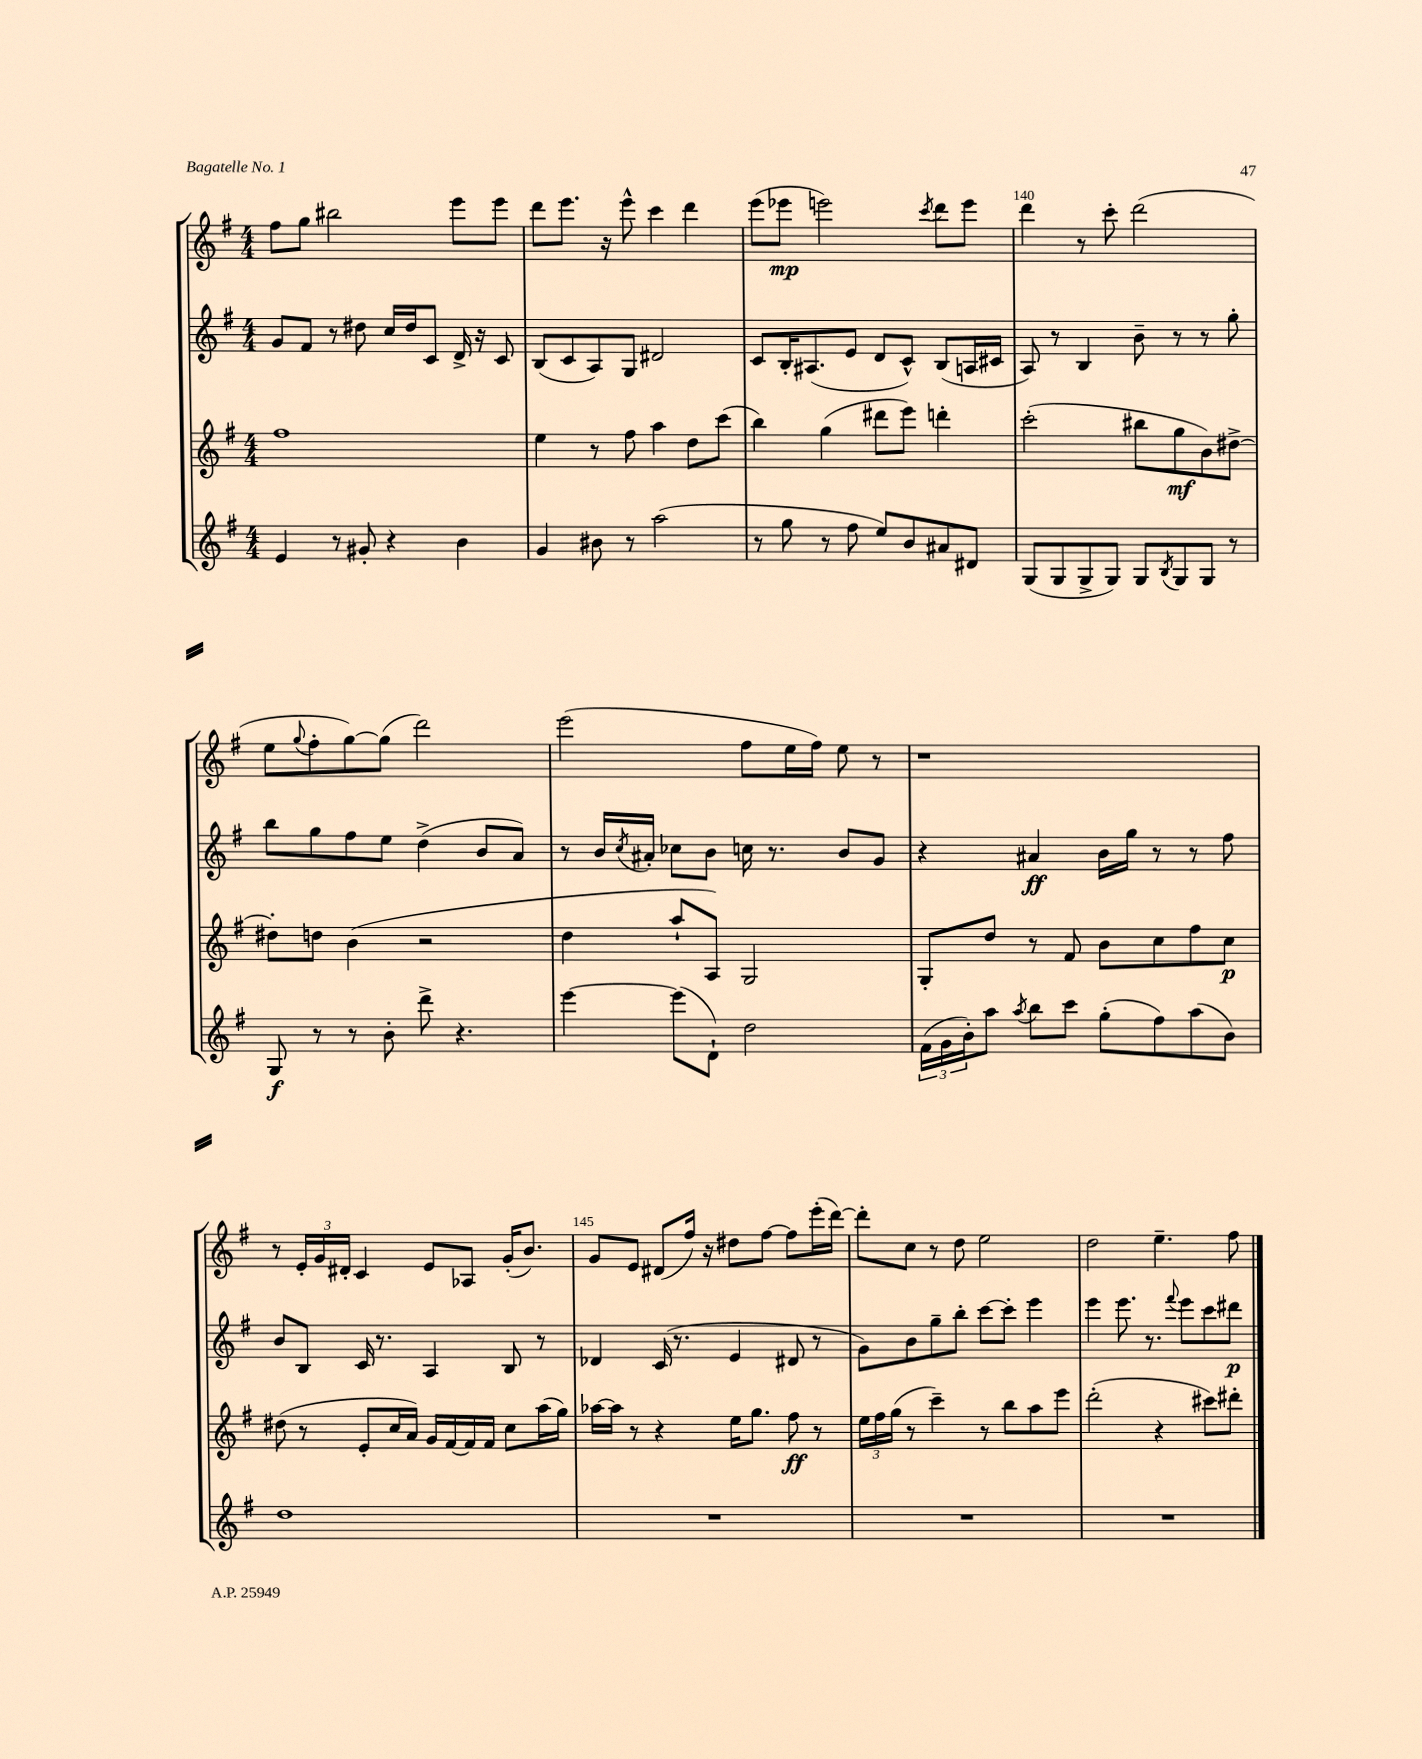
<<
\new StaffGroup <<
\new Staff = "s0" {
    \clef treble \key g \major \numericTimeSignature \time 4/4
    fis''8 g''8 bis''2 e'''8 e'''8 |
    d'''8 e'''8. r16 e'''8-^ c'''4 d'''4 |
    e'''8( ees'''8\mp e'''2) \acciaccatura { c'''8 } d'''8 e'''8 |
    d'''4 r8 c'''8-. d'''2( |
    e''8 \appoggiatura { g''8 } fis''8-. g''8~) g''8( d'''2) |
    e'''2( fis''8 e''16 fis''16) e''8 r8 |
    r1 |
    r8 \tuplet 3/2 { e'16-. g'16 dis'16-. } c'4 e'8 aes8 g'16-.( b'8.) |
    g'8 e'8 dis'8( fis''16) r16 dis''8 fis''8~ fis''8 e'''16-.( d'''16~) |
    d'''8-. c''8 r8 d''8 e''2 |
    d''2 e''4.-- fis''8 \bar "|." |
}
\new Staff = "s1" {
    \clef treble \key g \major \numericTimeSignature \time 4/4
    g'8 fis'8 r8 dis''8 c''16 dis''16 c'8 d'16-> r16 c'8 |
    b8( c'8 a8) g8 dis'2 |
    c'8 b16-. ais8.( e'8 d'8 c'8-^) b8( a16 cis'16 |
    a8) r8 b4 b'8-- r8 r8 g''8-. |
    b''8 g''8 fis''8 e''8 d''4->( b'8 a'8) |
    r8 b'16 \acciaccatura { c''8 } ais'16-. ces''8 b'8 c''16 r8. b'8 g'8 |
    r4 ais'4\ff b'16 g''16 r8 r8 fis''8 |
    b'8 b8 c'16 r8. a4 b8 r8 |
    des'4 c'16( r8. e'4 dis'8 r8 |
    g'8) b'8 g''8-- b''8-. c'''8~ c'''8-. e'''4 |
    e'''4 e'''8. r8. \appoggiatura { fis'''8 } e'''8 c'''8 dis'''8\p \bar "|." |
}
\new Staff = "s2" {
    \clef treble \key g \major \numericTimeSignature \time 4/4
    fis''1 |
    e''4 r8 fis''8 a''4 d''8 c'''8( |
    b''4) g''4( dis'''8 e'''8) d'''4-. |
    c'''2-.( bis''8 g''8\mf b'8) dis''8~-> |
    dis''8-. d''8 b'4( r2 |
    d''4 a''8-! a8) g2 |
    g8-. d''8 r8 fis'8 b'8 c''8 fis''8 c''8\p |
    dis''8( r8 e'8-. c''16 a'16) g'16 fis'16~ fis'16 fis'16 c''8 a''16( g''16) |
    aes''16~ aes''16 r8 r4 e''16 g''8. fis''8\ff r8 |
    \tuplet 3/2 { e''16 fis''16 g''16( } r8 c'''4--) r8 b''8 a''8 e'''8 |
    d'''2-.( r4 cis'''8) dis'''8-. \bar "|." |
}
\new Staff = "s3" {
    \clef treble \key g \major \numericTimeSignature \time 4/4
    e'4 r8 gis'8-. r4 b'4 |
    g'4 bis'8 r8 a''2( |
    r8 g''8 r8 fis''8 e''8) b'8 ais'8 dis'8 |
    g8( g8 g8-> g8) g8 \acciaccatura { b8 } g8 g8 r8 |
    g8\f r8 r8 b'8-. d'''8-> r4. |
    e'''4~ e'''8( d'8-!) d''2 |
    \tuplet 3/2 { fis'16( g'16 b'16-.) } a''8 \acciaccatura { a''8 } b''8 c'''8 g''8-.( fis''8) a''8( b'8) |
    d''1 |
    R1 |
    R1 |
    R1 \bar "|." |
}
>>
>>
\layout { \context { \Score currentBarNumber = #137 \override BarNumber.break-visibility = ##(#f #t #t) barNumberVisibility = #(every-nth-bar-number-visible 5) } }
